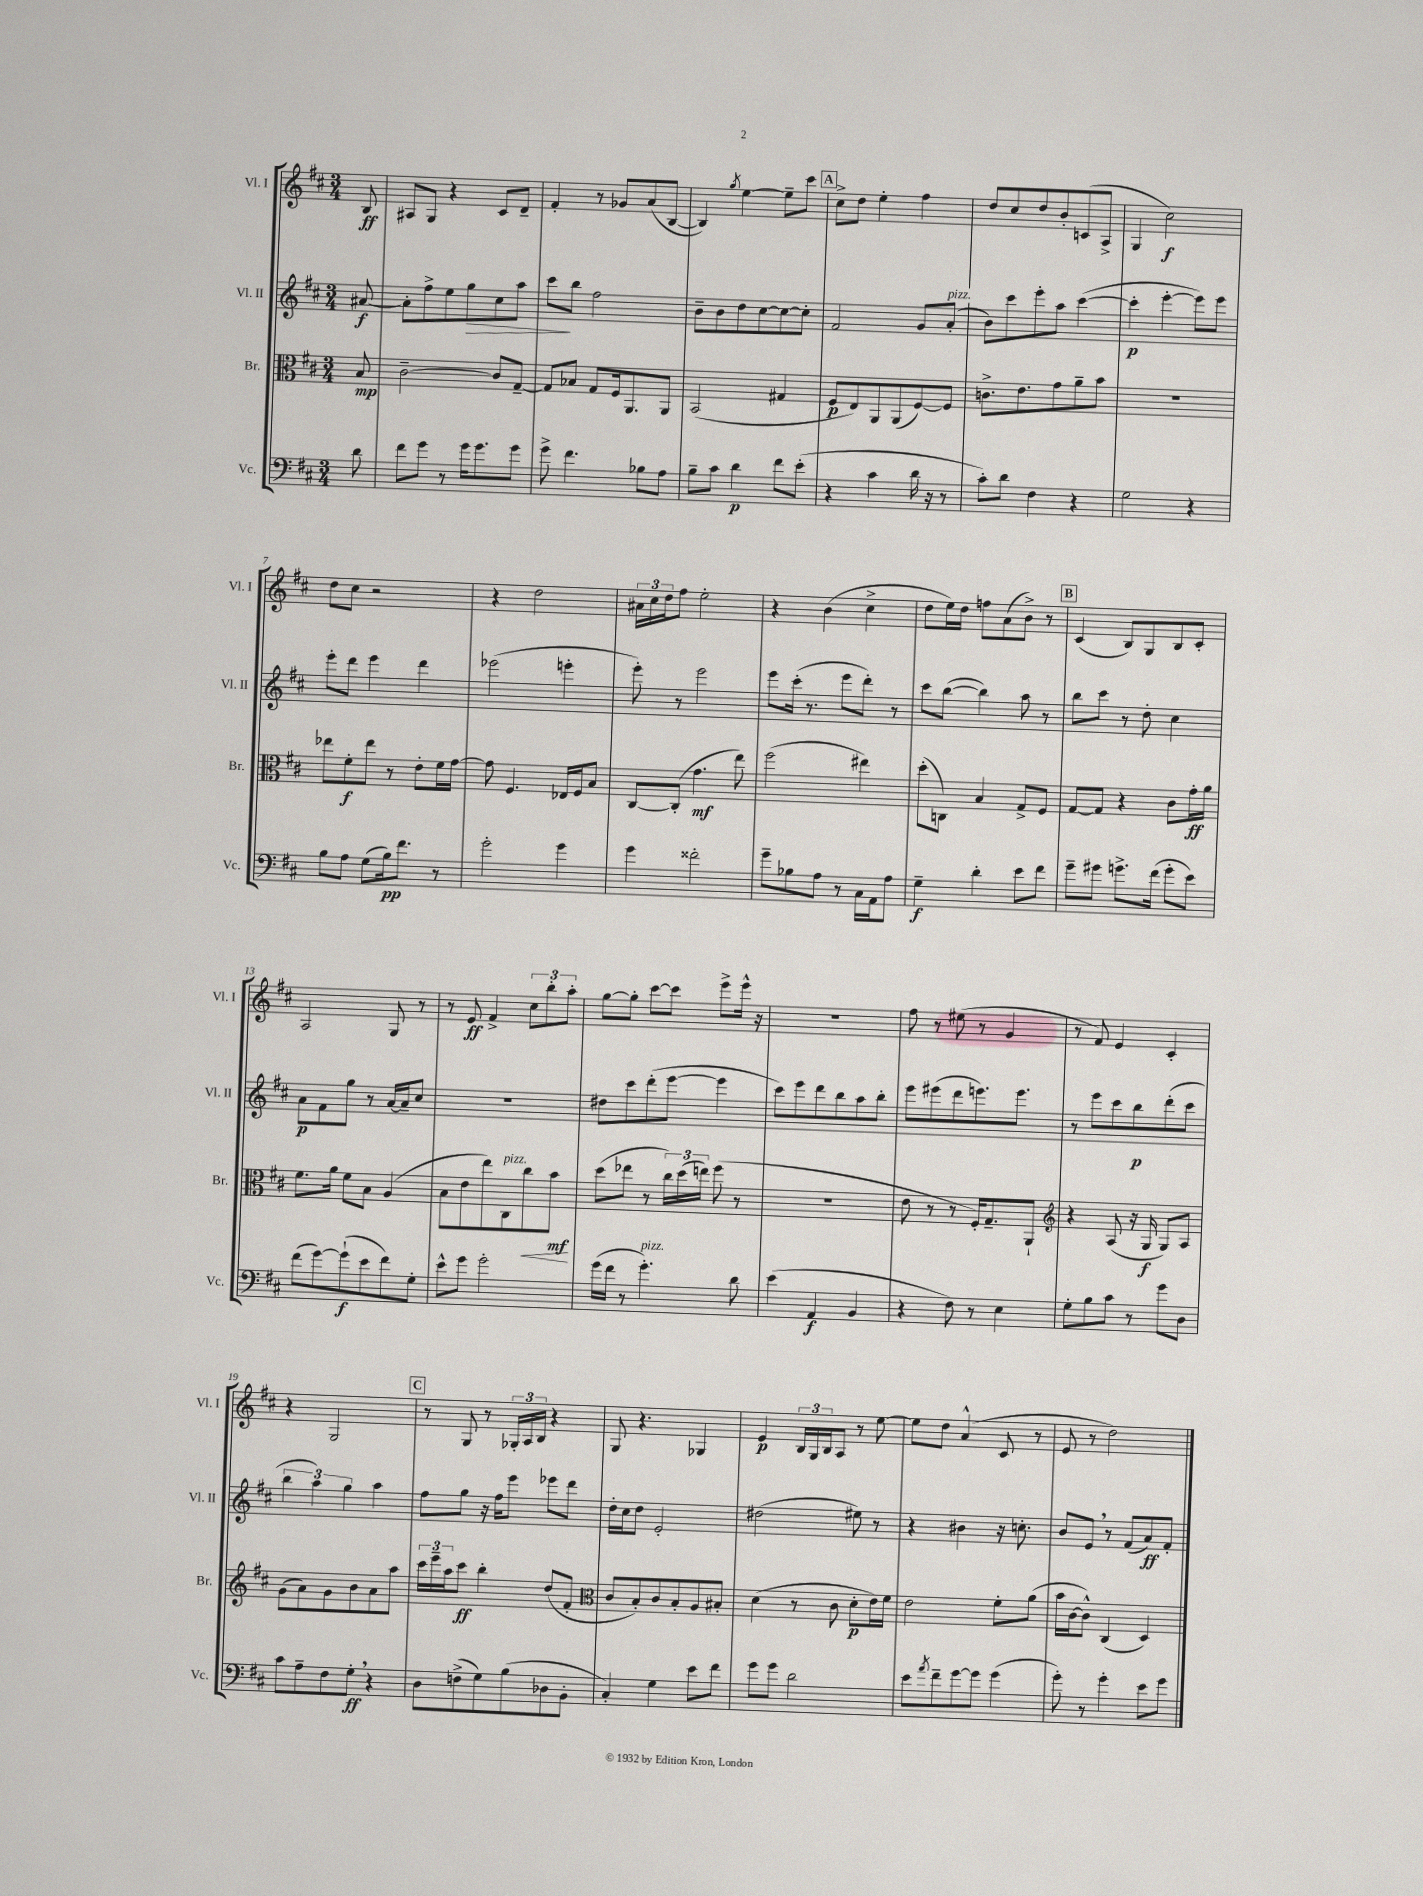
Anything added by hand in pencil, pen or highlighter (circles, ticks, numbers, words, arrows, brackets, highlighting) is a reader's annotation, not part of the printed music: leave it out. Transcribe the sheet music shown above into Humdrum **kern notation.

**kern	**kern	**kern	**kern
*staff4	*staff3	*staff2	*staff1
*clefF4	*clefC3	*clefG2	*clefG2
*k[f#c#]	*k[f#c#]	*k[f#c#]	*k[f#c#]
*M3/4	*M3/4	*M3/4	*M3/4
8d	8B	[8a#	8B
=	=	=	=
8f#	[2c#~	8a#']	8A#
8g	.	8ff#^	8G
8r	.	8ee	4r
16g	.	8gg	.
8.g	.	.	.
.	8c#]	8cc#	8c#
8g	[8G~	8aa	8d~
=	=	=	=
8g^	8G]	8ccc#	4f#'
4.f#	8B-	8bb	.
.	8G	2ff#	8r
.	16F#	.	8g-
.	8.AA	.	.
8B-	.	.	(8a
8A	8AA	.	[8B
=	=	=	=
8B~	(2BB	8b~	4B])
8c#	.	8b	.
.	.	.	8qgg
4d	.	8dd	[4ee
.	.	[8cc#	.
8f#	4G#	8cc#_	8ee~]
(8e'	.	8cc#']	8ccc#
=	=	=	=
4r	8F#	2f#	8cc#^
.	8E)	.	8dd
4c#	8AA	.	4ee'
.	(8AA	.	.
16d	[8F#)	8g	4ff#
16r	.	.	.
8r	8F#]	(8a'	.
=	=	=	=
8c#')	8.c^	8b)	8dd
8d	.	8ccc#	8cc#
.	8.e	.	.
4F#	.	8eee'	8dd
.	8g	8aa	8b'
4r	8a~	([4ccc#	(8c
.	8b	.	8A^
=	=	=	=
2G	2.r	4ccc#']	4G
.	.	[4eee'	2cc#)
4r	.	8eee])	.
.	.	8eee	.
=	=	=	=
8B	8ee-	8eee'	8dd
8A	8f#'	8ddd	8cc#
(8G	8ee-	4eee	2r
16B)	8r	.	.
8.f#	.	.	.
.	8e'	4ddd	.
8r	16f#	.	.
.	[16g	.	.
=	=	=	=
2g'	8g]	(2eee-	4r
.	4.F#	.	.
.	.	.	2dd
4g	16E-	4eee'	.
.	16F#	.	.
.	8B	.	.
=	=	=	=
4g	[8C#	8eee')	24a#
.	.	.	24cc#
.	.	.	24dd
.	(8C#']	8r	8ff#
2f##'	4.g	2eee	2ee'
.	8ee)	.	.
=	=	=	=
8g~	(2ff#	8eee	4r
8B-	.	(16ccc#'	.
.	.	8.r	.
8A	.	.	(4b
8r	.	8eee	.
16C#	4ee#)	8ddd')	4cc#^
16AA	.	.	.
8A	.	8r	.
=	=	=	=
4G~	(8dd'	8ccc#	8dd
.	8C)	([8bb	16ee)
.	.	.	16dd
4d'	4B	4bb])	8ff
.	.	.	(8a
8e	8G^	8aa	8b^)
8f#	8F#	8r	8r
=	=	=	=
8g~	[8G	8bb	(4c#
8g#	8G]	8ccc#	.
8.g^	4r	8r	8B)
.	.	8dd'	8G
(16f#	.	.	.
8g'	8c#	4cc#	8B
8e)	16g'	.	8c#'
.	16a	.	.
=	=	=	=
(8f#	8.f#	8a	2A
[8g)	.	8f#	.
.	16a	.	.
(8g`]	8f#	8gg	.
8e	8B	8r	.
8f#)	(4A	[16a	8G
.	.	16a~]	.
8G'	.	8cc#	8r
=	=	=	=
8e^^	8B	2.r	8r
8g	8e	.	8e
2g'	8ee)	.	4f#^
.	8C#	.	.
.	8cc#	.	12cc#
.	.	.	12bb'
.	8b	.	.
.	.	.	12aa'
=	=	=	=
(16g	(8dd	8dd#	[8gg
16f#	.	.	.
8r	8ee-	8ccc#	8gg']
4.g')	8r	(8ddd'	[8ccc#
.	24cc#)	[8eee	8ccc#]
.	(24dd	.	.
.	24ee)	.	.
.	(8ff#	4eee]	8eee^
8d	8r	.	16eee^^
.	.	.	16r
=	=	=	=
(4e	2.r	8ccc#)	2.r
.	.	8eee	.
4AA	.	8ddd	.
.	.	8bb	.
4BB	.	8aa	.
.	.	8bb'	.
=	=	=	=
4r	8e	8eee	8ff#
.	8r	(8eee#	8r
8F#)	8r	8ddd	(8ee#
8r	16F#')	8.eee)	8r
.	8.G~	.	.
4E	.	.	4g
.	.	8.eee	.
.	8AA`	.	.
=	=	=	=
*	*clefG2	*	*
8G'	4r	8r	8r
8B	.	8eee	8f#)
8c#	(8A	8ccc#	4e
8r	16r	8bb	.
.	16G	.	.
8g	8G)	(8ddd'	4c#'
8D	8A	8ccc#	.
=	=	=	=
8c#	(8g	6bb	4r
8A~	8a)	.	.
.	.	6aa)	.
8F#	8g	.	2G
.	.	6gg	.
8G'	8b	.	.
4r	8a	4aa	.
.	8aa	.	.
=	=	=	=
8D	24ccc#	8ff#	8r
.	24eee~	.	.
.	24aa	.	.
(8F^	8ccc#	8gg	8G
8G)	4bb'	16r	8r
.	.	16ff#	.
(8B	.	8eee	24G-'
.	.	.	24A
.	.	.	24B
8D-	(8dd	8eee-	4r
8BB'	8f#'	8ddd	.
=	=	=	=
*	*clefC3	*	*
4C#')	8c#	16dd'	8G
.	.	16cc#	.
.	8B')	8dd	4.r
4G	8c#	2e'	.
.	8B'	.	.
8e	8A	.	4G-
8f#	8B#'	.	.
=	=	=	=
8g	(4d	(2dd#	4e
8g	.	.	.
2d	8r	.	24B
.	.	.	24G
.	.	.	24B
.	8c#	.	8A
.	8d'	8ee#)	8r
.	16e)	8r	[8ee
.	16f#	.	.
=	=	=	=
8e	2e	4r	8ee]
8qa	.	.	.
8f#~	.	.	8dd
[8g	.	4b#	(4a^^
8g]	.	.	.
(4g	8f#'	16r	8c#
.	.	8.cc'	.
.	(8a	.	8r
=	=	=	=
8g')	16b	8b	8e
.	[16c#	.	.
8r	8c#^^])	8e	8r
4g'	(4C#	8r	2dd)
.	.	(8f#	.
8e	4D)	8a)	.
8g	.	8f#'	.
==	==	==	==
*-	*-	*-	*-
